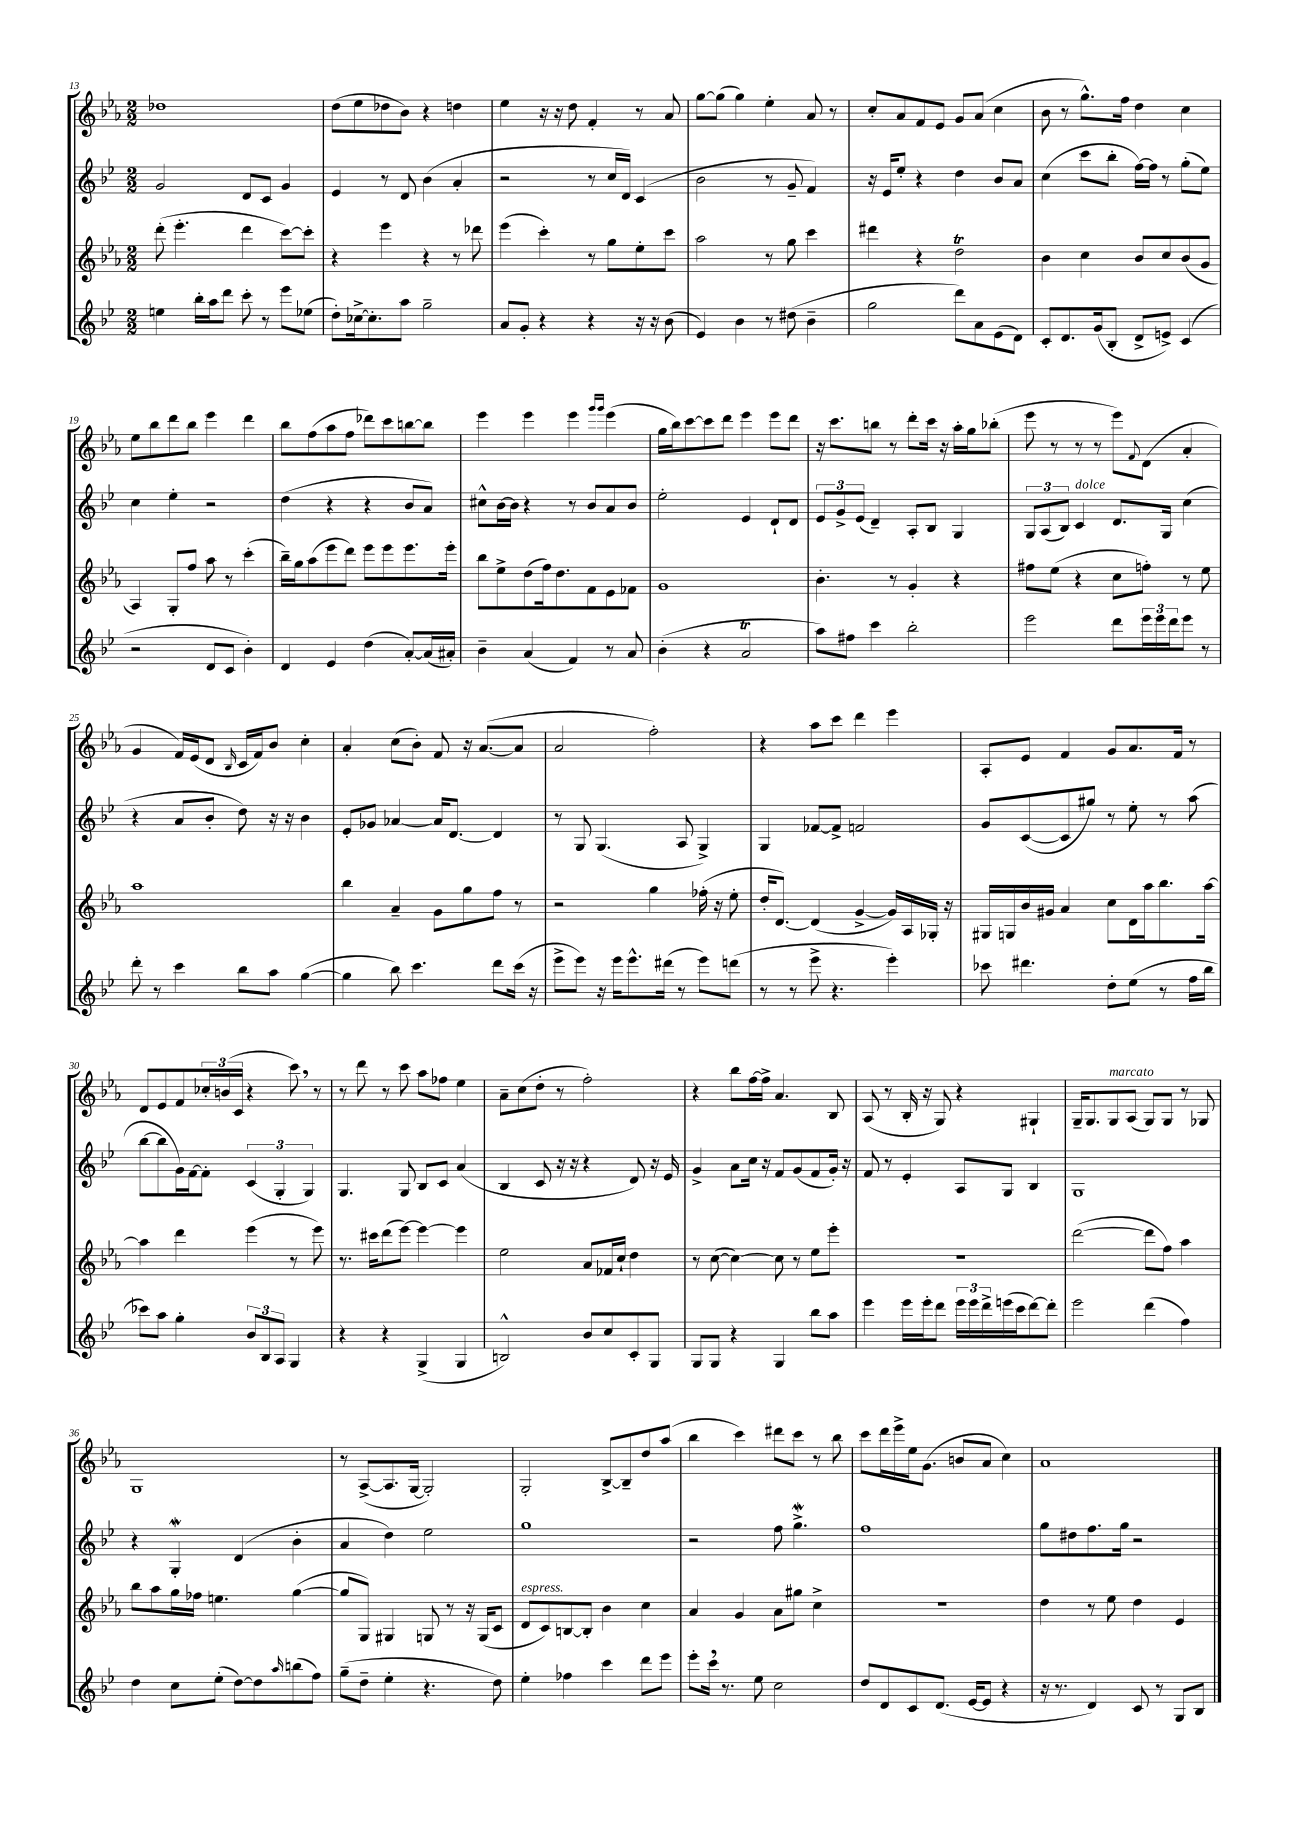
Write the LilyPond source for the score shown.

<<
\new StaffGroup <<
\new Staff = "s0" {
    \clef treble \key ees \major \numericTimeSignature \time 2/2
    des''1 |
    d''8( ees''8 des''8 bes'8) r4 d''4 |
    ees''4 r16 r16 d''8 f'4-. r8 aes'8 |
    g''8~ g''8( g''4) ees''4-. aes'8 r8 |
    c''8-. aes'8 f'8 ees'8 g'8 aes'8( c''4 |
    bes'8 r8 g''8.-^) f''16 d''4 c''4 |
    ees''8 bes''8 d'''8 bes''8 ees'''4 d'''4 |
    bes''8 f''8( aes''8 f''8 des'''8) c'''8 b''8~ b''8 |
    ees'''4 ees'''4 ees'''4 \grace { g'''16 g'''16 } ees'''4( |
    g''16 bes''16) c'''8~ c'''8 d'''8 ees'''4 ees'''8 d'''8 |
    r16 c'''8. b''8 r8 d'''8-. c'''16 r16 aes''16-. g''16 bes''8-.( |
    ees'''8 r8 r8 r8 ees'''8) \appoggiatura { f'8 } d'8( aes'4-. |
    g'4 f'16) ees'16( d'8 \grace { bes16 } c'16 f'16) bes'8 c''4-. |
    aes'4-. c''8( bes'8-.) f'8 r16 aes'8.~( aes'8 |
    aes'2 f''2-.) |
    r4 aes''8 c'''8 d'''4 ees'''4 |
    aes8-. ees'8 f'4 g'8 aes'8. f'16 r8 |
    d'8 ees'8 f'8 \tuplet 3/2 { ces''16-. b'16( c'16 } r4 c'''8) \breathe r8 |
    r8 d'''8 r8 c'''8 aes''8 fes''8 ees''4 |
    aes'8-- c''8( d''8-. r8 f''2-.) |
    r4 bes''8 f''16~ f''16-> aes'4. bes8 |
    aes8( r8 bes16-. r16 g8) r4 gis4-! |
    g16-- g8. g8^\markup { \italic "marcato" } aes8( g8) g8 r8 ges8 |
    g1 |
    r8 aes8~->( aes8. g16~ g2-.) |
    g2-. bes8~-> bes8-- d''8 aes''8( |
    bes''4 c'''4) dis'''8 c'''8 r8 bes''8 |
    c'''8 d'''16 ees'''16-> ees''16 g'8.( b'8 aes'8 c''4) |
    aes'1 \bar "|." |
}
\new Staff = "s1" {
    \clef treble \key bes \major \numericTimeSignature \time 2/2
    g'2 d'8 c'8 g'4 |
    ees'4 r8 d'8 bes'4( a'4-. |
    r2 r8 c''16 d'16) c'4( |
    bes'2 r8 g'8-- f'4) |
    r16 ees'16 ees''8-. r4 d''4 bes'8 a'8 |
    c''4( c'''8 bes''8-. f''16~) f''16 r8 g''8-.( ees''8) |
    c''4 ees''4-. r2 |
    d''4( r4 r4 bes'8 a'8) |
    cis''8-^ bes'16~ bes'16 r4 r8 bes'8 a'8 bes'8 |
    ees''2-. ees'4 d'8-! d'8 |
    \tuplet 3/2 { ees'8 g'8-> ees'8( } d'4--) a8-. bes8 g4 |
    \tuplet 3/2 { g8 a8( bes8) } c'4^\markup { \italic "dolce" } d'8. g16 c''4( |
    r4 a'8 bes'8-. d''8) r16 r16 bes'4 |
    ees'8-. ges'8 aes'4~ aes'16 d'8.~ d'4 |
    r8 g8 g4.( a8 g4->) |
    g4 fes'8~ fes'8-> f'2 |
    g'8 c'8~( c'8 gis''8) r8 ees''8-. r8 a''8( |
    bes''8~ bes''8 g'16) f'16~ f'8-. \tuplet 3/2 { c'4( g4-. g4) } |
    g4. g8 bes8 c'8 a'4( |
    bes4 c'8 r16 r16 r4 d'8) r16 ees'16 |
    g'4-> a'8 c''16 r16 f'8 g'8( f'8 g'16-.) r16 |
    f'8 r8 ees'4-. a8 g8 bes4 |
    g1 |
    r4 g4-.\mordent d'4( bes'4-. |
    a'4 d''4) ees''2 |
    g''1 |
    r2 f''8 g''4.->\mordent |
    f''1 |
    g''8 dis''8 f''8. g''16 r2 \bar "|." |
}
\new Staff = "s2" {
    \clef treble \key ees \major \numericTimeSignature \time 2/2
    d'''8-.( ees'''4.-. d'''4 c'''8~) c'''8-. |
    r4 ees'''4 r4 r8 des'''8 |
    ees'''4( c'''4-.) r8 g''8 ees''8-. c'''8 |
    aes''2 r8 g''8 c'''4 |
    dis'''4 r4 d''2\trill |
    bes'4 c''4 bes'8 c''8 bes'8( g'8 |
    aes4) g8-. f''8 aes''8 r8 c'''4-.( |
    bes''16--) g''16 aes''8( ees'''8 d'''8) ees'''8 ees'''8 ees'''8. ees'''16-. |
    bes''8 ees''8-> d''8( f''16) d''8. f'8 ees'8 fes'8 |
    g'1 |
    bes'4.-. r8 g'4-. r4 |
    fis''8 ees''8( r4 c''8 f''8-.) r8 ees''8 |
    aes''1 |
    bes''4 aes'4-- g'8 g''8 f''8 r8 |
    r2 g''4 fes''16-.( r16 ees''8-. |
    d''16-. d'8.~) d'4( g'4~-> g'16) aes16 ges16-. r16 |
    gis16 g16 bes'16 gis'16 aes'4 c''8 d'16 aes''16 bes''8. aes''16~ |
    aes''4 d'''4 ees'''4( r8 ees'''8) |
    r8. cis'''16 d'''8( ees'''8~) ees'''4~ ees'''4 |
    ees''2 aes'8 fes'16 c''16-! d''4 |
    r8 c''8~( c''4~) c''8 r8 ees''8 ees'''8-. |
    R1 |
    d'''2~( d'''8 f''8) aes''4 |
    bes''8 aes''8 g''16 fes''16 e''4. g''4~( |
    g''8 g8) gis4 g8 r8 r16 g16( c'8 |
    d'8^\markup { \italic "espress." } c'8) b8~ b8-. bes'4 c''4 |
    aes'4 g'4 aes'8 gis''8 c''4-> |
    R1 |
    d''4 r8 ees''8 d''4 ees'4 \bar "|." |
}
\new Staff = "s3" {
    \clef treble \key bes \major \numericTimeSignature \time 2/2
    e''4 bes''16-. a''16 d'''8 c'''8-. r8 ees'''8 ees''8( |
    d''8-.) ces''16~-> ces''8.-. a''8 g''2-- |
    a'8 g'8-. r4 r4 r16 r16 bes'8( |
    ees'4) bes'4 r8 dis''8( bes'4-- |
    g''2 d'''8) a'8 ees'8( d'8) |
    c'8-. d'8. g'16( bes8-. d'8-> e'8->) c'4( |
    r2 d'8 c'8 bes'4-.) |
    d'4 ees'4 d''4( a'8~-.) a'16( ais'16-.) |
    bes'4-- a'4( f'4) r8 a'8 |
    bes'4-.( r4 a'2\trill |
    a''8) fis''8 c'''4 bes''2-. |
    ees'''2 d'''8 \tuplet 3/2 { ees'''16 ees'''16 d'''16 } ees'''8 r8 |
    d'''8-. r8 c'''4 bes''8 a''8 g''4~( |
    g''4 bes''8) c'''4. d'''8 c'''16( r16 |
    ees'''8-> ees'''8) r16 ees'''16 ees'''8.-^ dis'''16( r8 ees'''8) d'''8( |
    r8 r8 ees'''8-> r4. ees'''4-.) |
    ces'''8 dis'''4. d''8-. ees''8( r8 f''16 bes''16 |
    ces'''8) a''8 g''4-. \tuplet 3/2 { bes'8 bes8 a8 } g4 |
    r4 r4 g4->( g4 |
    b2-^) bes'8 c''8 c'8-. g8 |
    g8 g8 r4 g4 bes''8 a''8 |
    ees'''4 ees'''16 ees'''16-. d'''8 \tuplet 3/2 { ees'''16 ees'''16 d'''16-> } e'''16( c'''16 d'''8~) d'''8-. |
    ees'''2 d'''4( f''4) |
    d''4 c''8 ees''8-.( d''8~) d''8 \grace { a''16 } b''8( f''8) |
    g''8--( d''8-- ees''4-. r4. d''8) |
    ees''4-. fes''4 c'''4 d'''8 ees'''8 |
    ees'''8-. c'''16 \breathe r8. ees''8 c''2 |
    d''8 d'8 c'8 d'8.( ees'16~ ees'8 r4 |
    r16 r8. d'4) c'8 r8 g8 bes8 \bar "|." |
}
>>
>>
\layout { \context { \Score currentBarNumber = #13 } }
